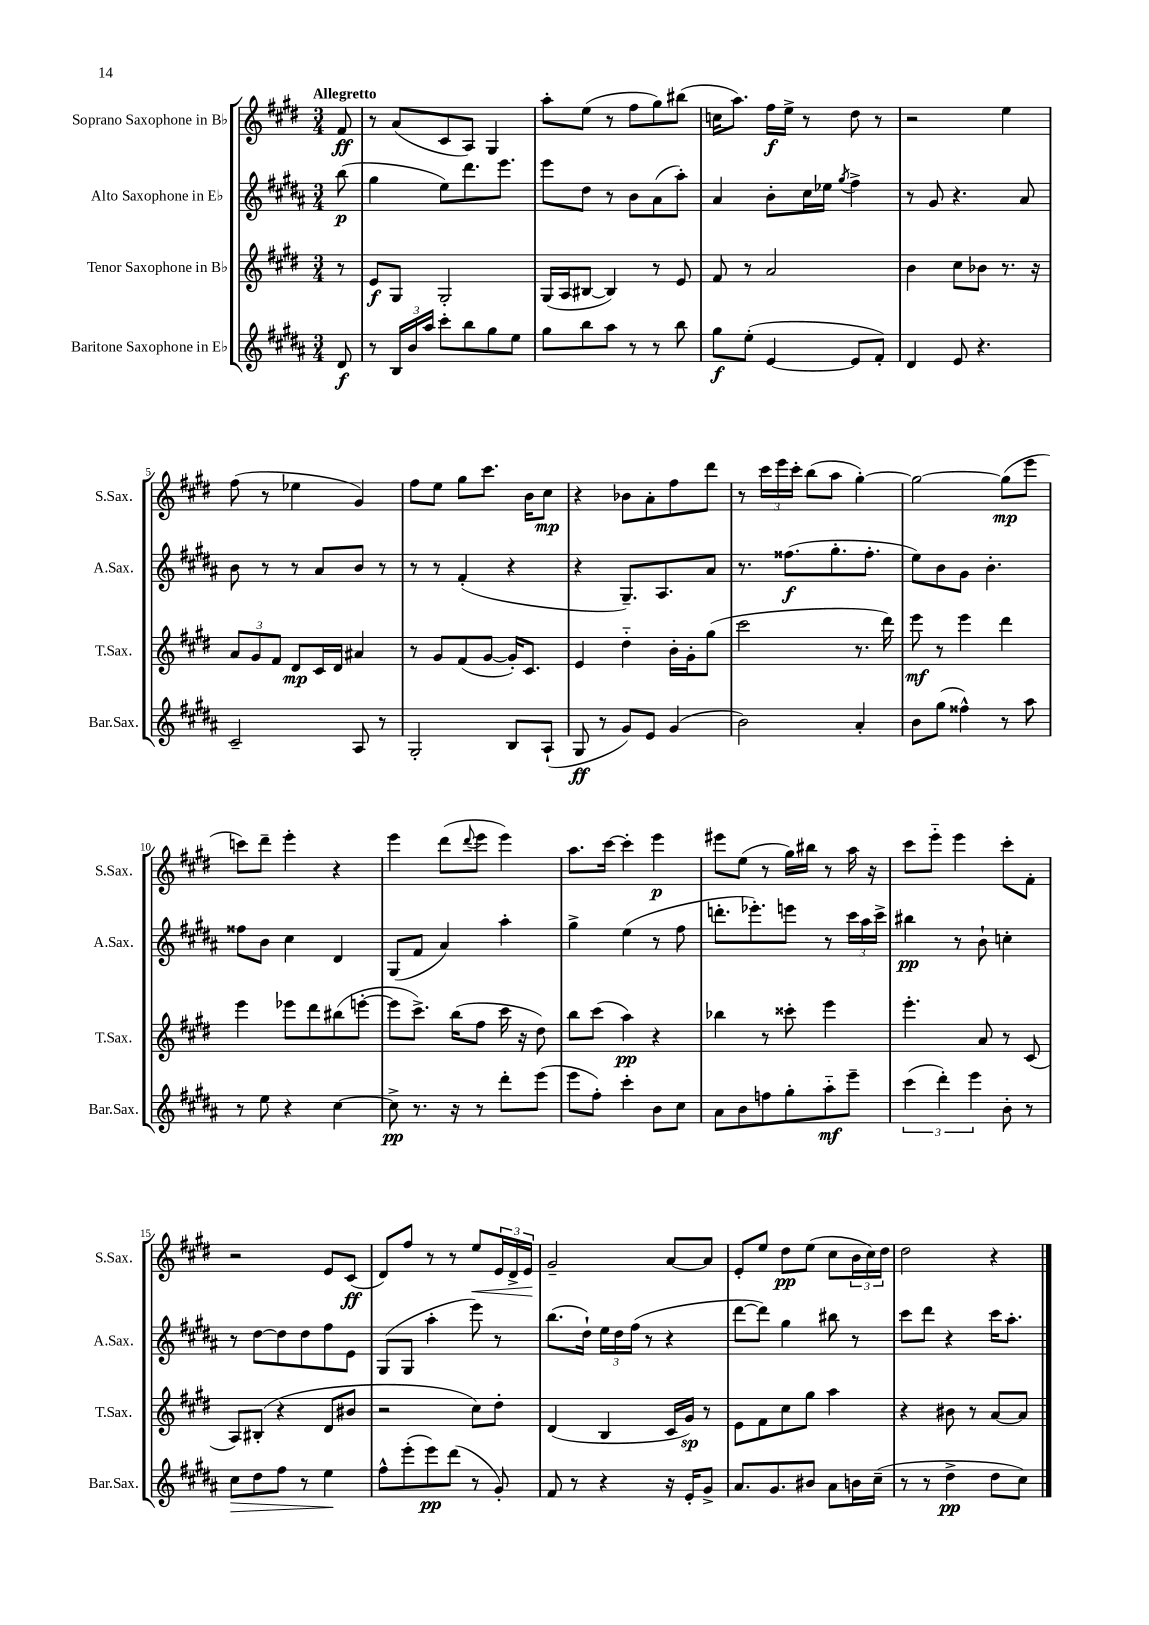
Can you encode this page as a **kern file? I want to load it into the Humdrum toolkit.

**kern	**dynam	**kern	**dynam	**kern	**dynam	**kern	**dynam
*part4	*part4	*part3	*part3	*part2	*part2	*part1	*part1
*staff4	*staff4	*staff3	*staff3	*staff2	*staff2	*staff1	*staff1
*I"Baritone Saxophone in E♭	*	*I"Tenor Saxophone in B♭	*	*I"Alto Saxophone in E♭	*	*I"Soprano Saxophone in B♭	*
*I'Bar.Sax.	*	*I'T.Sax.	*	*I'A.Sax.	*	*I'S.Sax.	*
*clefG2	*	*clefG2	*	*clefG2	*	*clefG2	*
*k[f#c#g#d#a#]	*	*k[f#c#g#d#]	*	*k[f#c#g#d#a#]	*	*k[f#c#g#d#]	*
*M3/4	*	*M3/4	*	*M3/4	*	*M3/4	*
=	=	=	=	=	=	=	=
!	!	!	!	!	!	!LO:TX:a:B:t=Allegretto	!
8d#/	f	8r	.	(8bb\	p	8f#/	ff
=1	=1	=1	=1	=1	=1	=1	=1
8r	.	8e/L	f	4gg#\	.	8r	.
24B/LL	.	8G#/J	.	.	.	(8a/L	.
24b/	.	.	.	.	.	.	.
24aa#/JJ	.	.	.	.	.	.	.
8ccc#'\L	.	2G#'/	.	8ee\L)	.	8c#/	.
8bb\	.	.	.	8.ddd#\	.	8A/J)	.
8gg#\	.	.	.	.	.	4G#/	.
.	.	.	.	8.eee\J	.	.	.
8ee\J	.	.	.	.	.	.	.
=2	=2	=2	=2	=2	=2	=2	=2
8gg#\L	.	(16G#/LL	.	8eee\L	.	8aa'\L	.
.	.	16A/J	.	.	.	.	.
8bb\	.	[8B#X/J	.	8dd#\J	.	(8ee\J	.
8aa#\J	.	4B#/])	.	8r	.	8r	.
8r	.	.	.	8b\L	.	8ff#\L	.
8r	.	8r	.	(8a#\	.	8gg#\)	.
8bb\	.	8e/	.	8aa#'\J)	.	(8bb#X\J	.
=3	=3	=3	=3	=3	=3	=3	=3
8gg#\L	f	8f#/	.	4a#/	.	16ccn\KL	.
.	.	.	.	.	.	8.aa\J)	.
(8ee'\J	.	8r	.	.	.	.	.
[4e/	.	2a/	.	8b'\L	.	16ff#\LL	f
.	.	.	.	.	.	16ee^\JJ	.
.	.	.	.	16cc#\L	.	8r	.
.	.	.	.	16ee-X\JJ	.	.	.
.	.	.	.	8qgg#/	.	.	.
8e/L]	.	.	.	4ff#^\	.	8dd#\	.
8f#'/J)	.	.	.	.	.	8r	.
=4	=4	=4	=4	=4	=4	=4	=4
4d#/	.	4b\	.	8r	.	2r	.
.	.	.	.	8g#/	.	.	.
8e/	.	8cc#\L	.	4.r	.	.	.
4.r	.	8b-X\J	.	.	.	.	.
.	.	8.r	.	.	.	4ee\	.
.	.	.	.	8a#/	.	.	.
.	.	16r	.	.	.	.	.
!!LO:LB:g=z
=5	=5	=5	=5	=5	=5	=5	=5
2c#~/	.	12a/L	.	8b\	.	(8ff#\	.
.	.	12g#/	.	.	.	.	.
.	.	.	.	8r	.	8r	.
.	.	12f#/J	.	.	.	.	.
.	.	8d#/L	mp	8r	.	4ee-X\	.
.	.	16c#/L	.	8a#/L	.	.	.
.	.	16d#/JJ	.	.	.	.	.
8A#/	.	4a#X/	.	8b/J	.	4g#/)	.
8r	.	.	.	8r	.	.	.
=6	=6	=6	=6	=6	=6	=6	=6
2G#'/	.	8r	.	8r	.	8ff#\L	.
.	.	8g#/L	.	8r	.	8ee\J	.
.	.	(8f#/	.	(4f#'/	.	8gg#\L	.
.	.	[8g#/J	.	.	.	8.ccc#\J	.
8B/L	.	16g#'/KL])	.	4r	.	.	.
.	.	8.c#/J	.	.	.	16b\KL	.
(8A#`/J	.	.	.	.	.	8cc#\J	mp
=7	=7	=7	=7	=7	=7	=7	=7
8G#/	ff	4e/	.	4r	.	4r	.
8r	.	.	.	.	.	.	.
8g#/L)	.	4dd#\	.	8.G#~/L)	.	8b-X\L	.
8e/J	.	.	.	.	.	8a'\	.
.	.	.	.	8.A#/	.	.	.
(4g#/	.	16b'\LL	.	.	.	8ff#\	.
.	.	16g#'\J	.	.	.	.	.
.	.	(8gg#\J	.	8a#/J	.	8ddd#\J	.
=8	=8	=8	=8	=8	=8	=8	=8
2b\)	.	2ccc#\	.	8.r	.	8r	.
.	.	.	.	.	.	24ccc#\LL	.
.	.	.	.	.	.	24eee\	.
.	.	.	.	(8.ff##X\L	f	.	.
.	.	.	.	.	.	24ccc#'\JJ	.
.	.	.	.	.	.	(8bb\L	.
.	.	.	.	8.gg#'\	.	8aa\J	.
4a#'/	.	8.r	.	.	.	[4gg#'\)	.
.	.	.	.	8.ff##'\J	.	.	.
.	.	16ddd#\)	.	.	.	.	.
=9	=9	=9	=9	=9	=9	=9	=9
8b\L	.	8eee\	mf	8ee\L)	.	2gg#\_	.
(8gg#\J	.	8r	.	8b\	.	.	.
4ff##X^^\)	.	4eee\	.	8g#\J	.	.	.
.	.	.	.	4.b'\	.	.	.
8r	.	4ddd#\	.	.	.	(8gg#\L]	mp
8aa#\	.	.	.	.	.	8eee\J	.
!!LO:LB:g=z
=10	=10	=10	=10	=10	=10	=10	=10
8r	.	4eee\	.	8ff##X\L	.	8cccn\L)	.
8ee\	.	.	.	8b\J	.	8ddd#~\J	.
4r	.	8eee-X\L	.	4cc#\	.	4eee'\	.
.	.	8ddd#\	.	.	.	.	.
[4cc#\	.	(8bb#X\	.	4d#/	.	4r	.
.	.	[8eeen'\J	.	.	.	.	.
=11	=11	=11	=11	=11	=11	=11	=11
8cc#^\]	pp	8eee\L]	.	(8G#/L	.	4eee\	.
8.r	.	8.ccc#^\J)	.	8f#/J	.	.	.
.	.	.	.	4a#/)	.	(8ddd#\L	.
16r	.	(16bb\KL	.	.	.	.	.
.	.	.	.	.	.	8qqddd#/	.
8r	.	8ff#\J	.	.	.	8eee\J	.
8ddd#'\L	.	16ccc#\	.	4aa#'\	.	4eee\)	.
.	.	16r	.	.	.	.	.
(8eee\J	.	8dd#\)	.	.	.	.	.
=12	=12	=12	=12	=12	=12	=12	=12
8eee\L	.	8bb\L	.	4gg#^\	.	8.aa\L	.
8ff#'\J)	.	(8ccc#\J	.	.	.	.	.
.	.	.	.	.	.	[16ccc#\Jk	.
4ccc#'\	.	4aa\)	pp	(4ee\	.	4ccc#'\]	.
8b\L	.	4r	.	8r	.	4eee\	p
8cc#\J	.	.	.	8ff#\	.	.	.
=13	=13	=13	=13	=13	=13	=13	=13
8a#\L	.	4bb-X\	.	8.dddn'\L	.	8eee#X\L	.
8b\	.	.	.	.	.	(8ee\J	.
.	.	.	.	8.eee-X'\)	.	.	.
8ffn\	.	8r	.	.	.	8r	.
8gg#'\	.	8ccc##X'\	.	8eeen\J	.	16gg#\LL)	.
.	.	.	.	.	.	16bb#X\JJ	.
8aa#\	mf	4eee\	.	8r	.	8r	.
8eee~\J	.	.	.	24ccc#\LL	.	16aa\	.
.	.	.	.	24aa#\	.	.	.
.	.	.	.	.	.	16r	.
.	.	.	.	24ccc#^\JJ	.	.	.
=14	=14	=14	=14	=14	=14	=14	=14
(6ccc#\	.	4.eee'\	.	4bb#X\	pp	8ccc#\L	.
.	.	.	.	.	.	8eee\J	.
6ddd#'\)	.	.	.	.	.	.	.
.	.	.	.	8r	.	4eee\	.
6eee\	.	.	.	.	.	.	.
.	.	8a/	.	8b`\	.	.	.
8b'\	.	8r	.	4ccn'\	.	8ccc#'\L	.
8r	.	(8c#/	.	.	.	8f#'\J	.
!!LO:LB:g=z
=15	=15	=15	=15	=15	=15	=15	=15
!	!LO:HP:b	!	!	!	!	!	!
8cc#\L	>	8A/L)	.	8r	.	2r	.
8dd#\	.	(8B#X'/J	.	[8dd#\L	.	.	.
8ff#\J	.	4r	.	8dd#\]	.	.	.
8r	.	.	.	8dd#\	.	.	.
4ee\	.	8d#/L	.	8ff#\	.	8e/L	.
.	.	8b#X/J	.	8e\J	.	(8c#/J	ff
.	]	.	.	.	.	.	.
=16	=16	=16	=16	=16	=16	=16	=16
8ff#^^\L	.	2r	.	(8G#/L	.	8d#/L)	.
(8eee'\	.	.	.	8G#/J	.	8ff#/J	.
8eee\)	pp	.	.	4aa#'\	.	8r	.
(8ddd#\J	.	.	.	.	.	8r	.
!	!	!	!	!	!	!	!LO:HP:b
8r	.	8cc#\L)	.	8eee\)	.	8ee/L	<
8g#'/)	.	8dd#'\J	.	8r	.	24e/L	.
.	.	.	.	.	.	24d#^/	.
.	.	.	.	.	.	24e/JJ	.
.	.	.	.	.	.	.	[
=17	=17	=17	=17	=17	=17	=17	=17
8f#/	.	(4d#/	.	(8.bb\L	.	2g#~/	.
8r	.	.	.	.	.	.	.
.	.	.	.	16dd#`\Jk)	.	.	.
4r	.	4B/	.	24ee\LL	.	.	.
.	.	.	.	24dd#\	.	.	.
.	.	.	.	(24ff#\JJ	.	.	.
.	.	.	.	8r	.	.	.
16r	.	16c#/LL	.	4r	.	[8a/L	.
16e'/KL	.	16g#/JJ)	sp	.	.	.	.
8g#^/J	.	8r	.	.	.	8a/J]	.
=18	=18	=18	=18	=18	=18	=18	=18
8.a#/L	.	8e\L	.	[8ddd#\L	.	8e'/L	.
.	.	8f#\	.	8ddd#\J])	.	8ee/J	.
8.g#/	.	.	.	.	.	.	.
.	.	8cc#\	.	4gg#\	.	8dd#\L	pp
8b#X/J	.	8gg#\J	.	.	.	(8ee\J	.
8a#\L	.	4aa\	.	8bb#X\	.	8cc#\L	.
16bn\L	.	.	.	8r	.	24b\L	.
.	.	.	.	.	.	24cc#\)	.
(16cc#~\JJ	.	.	.	.	.	.	.
.	.	.	.	.	.	24dd#\JJ	.
=19	=19	=19	=19	=19	=19	=19	=19
8r	.	4r	.	8ccc#\L	.	2dd#\	.
8r	.	.	.	8ddd#\J	.	.	.
4dd#^\	pp	8b#X\	.	4r	.	.	.
.	.	8r	.	.	.	.	.
8dd#\L	.	[8a/L	.	16ccc#\KL	.	4r	.
.	.	.	.	8.aa#'\J	.	.	.
8cc#\J)	.	8a/J]	.	.	.	.	.
==	==	==	==	==	==	==	==
*-	*-	*-	*-	*-	*-	*-	*-
